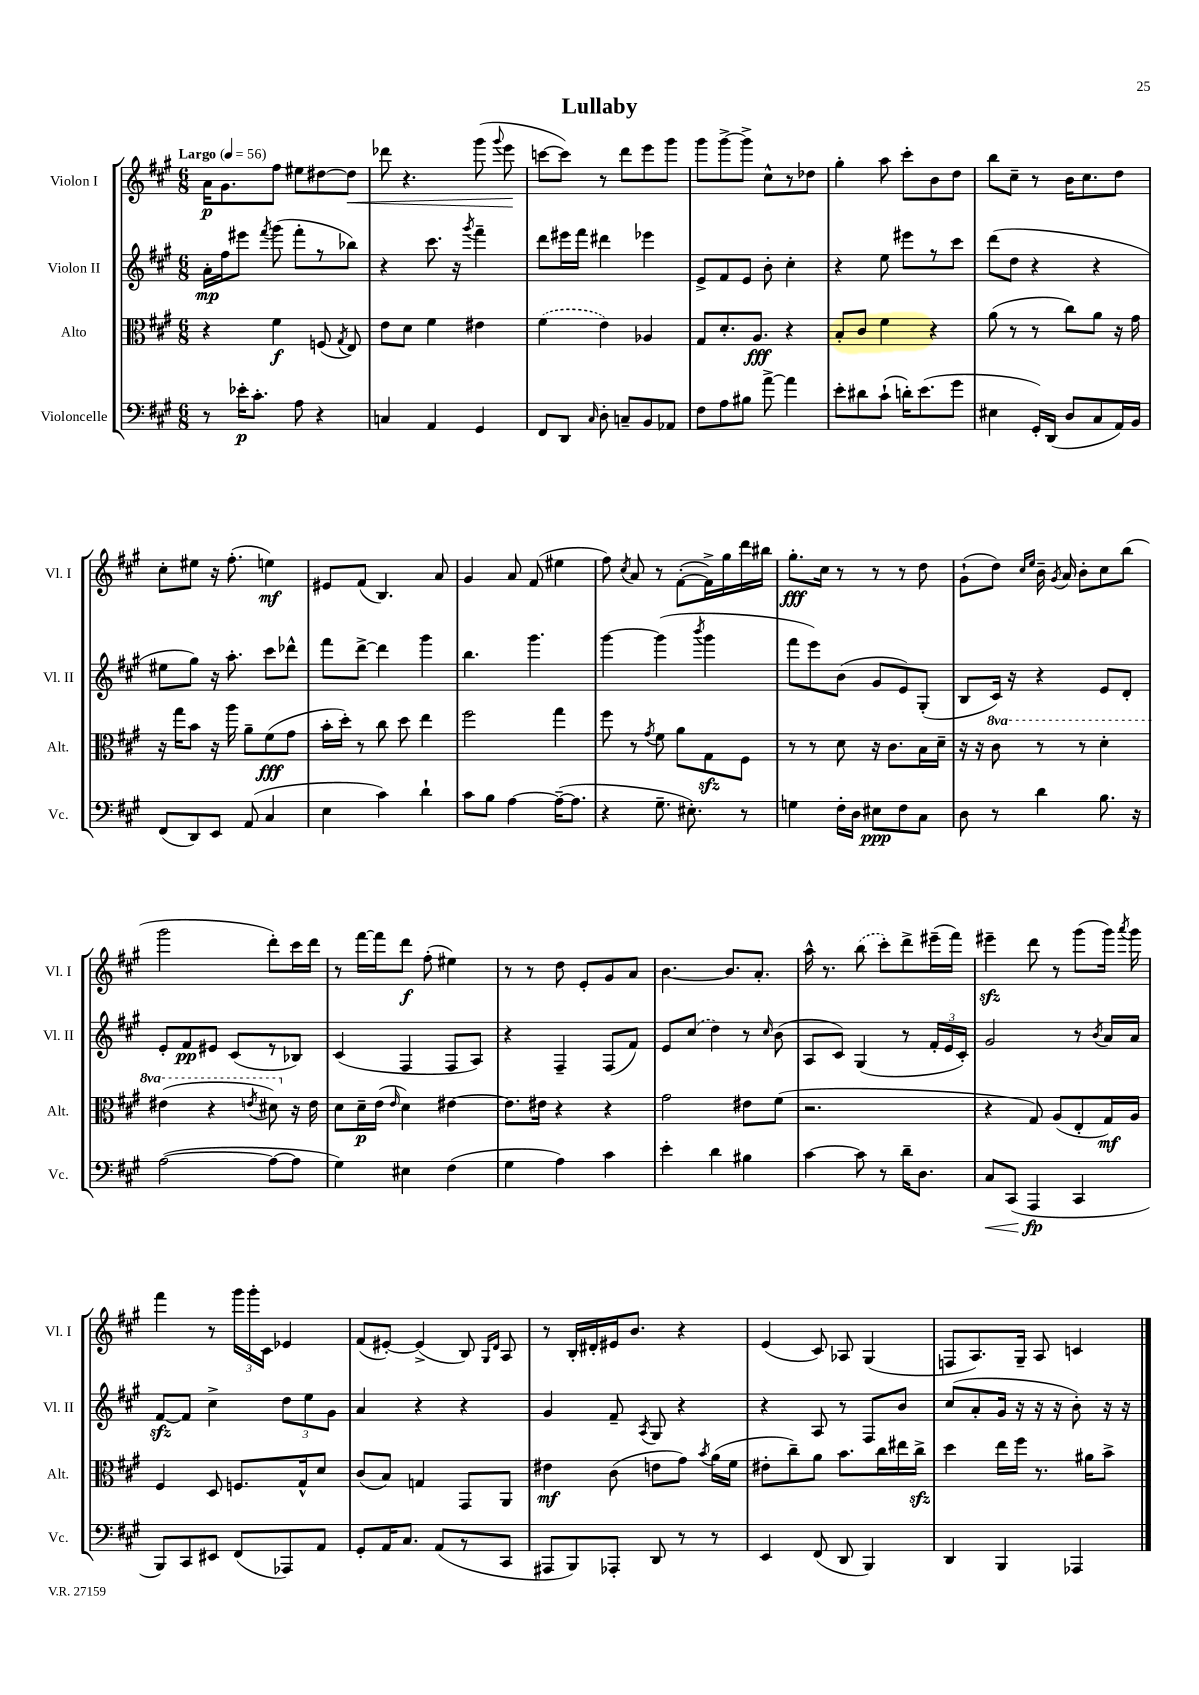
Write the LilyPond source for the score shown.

\header { title = "Lullaby" }
<<
\new StaffGroup <<
\new Staff = "s0" \with { instrumentName = "Violon I" shortInstrumentName = "Vl. I" } {
    \clef treble \key a \major \numericTimeSignature \time 6/8 \tempo "Largo" 4 = 56
    \autoBeamOff a'16[\p gis'8. fis''8] eis''8[ dis''8~ dis''8]\< |
    des'''8 r4. gis'''8( \appoggiatura { gis'''8 } e'''8\! |
    c'''8[~ c'''8]) r8 d'''8[ e'''8 gis'''8] |
    gis'''8[ gis'''8~-> gis'''8]-> cis''8[-^ r8 des''8] |
    gis''4-. a''8 cis'''8[-. b'8 d''8] |
    b''8[ cis''8]-- r8 b'16[ cis''8. d''8] |
    cis''8[-. eis''8] r16 fis''8.-.( e''4\mf) |
    eis'8[ fis'8]( b4.) a'8 |
    gis'4 a'8 fis'8( eis''4 |
    fis''8) \acciaccatura { cis''8 } a'8 r8 fis'8[~-.( fis'16->) gis''16 d'''16 bis''16] |
    gis''8.[-.\fff cis''16] r8 r8 r8 d''8 |
    gis'8[-!( d''8]) \grace { cis''16[ e''16] } b'16-- \acciaccatura { gis'8 } a'16 b'8[-. cis''8 b''8]( |
    gis'''2 d'''8[-.) cis'''16 d'''16] |
    r8 fis'''16[~ fis'''16 d'''8]\f fis''8-.( eis''4) |
    r8 r8 d''8 e'8[-. gis'8 a'8] |
    b'4.~ b'8.[ a'8.]-. |
    a''16-^ r8. \once \slurDashed b''8( cis'''8[-.) d'''8-> eis'''16--( fis'''16]) |
    eis'''4--\sfz d'''8 r8 gis'''8[( gis'''16]) \acciaccatura { a'''8 } gis'''16 |
    fis'''4 r8 \tuplet 3/2 { gis'''16[ gis'''16-. cis'16] } ees'4 |
    fis'8[( eis'8]~-.) eis'4->( b8) \grace { gis16[ d'16] } a8 |
    r8 b16[-. dis'16-. eis'16 b'8.] r4 |
    e'4( cis'8) aes8 gis4( |
    f8[ a8.) gis16]-- a8 c'4 \bar "|." |
}
\new Staff = "s1" \with { instrumentName = "Violon II" shortInstrumentName = "Vl. II" } {
    \clef treble \key a \major \numericTimeSignature \time 6/8
    \autoBeamOff a'16[-.\mp fis''16 eis'''8] \acciaccatura { fis'''8 } gis'''8( fis'''8[-. r8 bes''8]) |
    r4 cis'''8. r16 \acciaccatura { gis'''8 } fis'''4-- |
    d'''8[ eis'''16 fis'''16] dis'''4 ees'''4 |
    e'8[-> fis'8 e'8] b'8-. cis''4-. |
    r4 e''8 eis'''8[ r8 cis'''8] |
    d'''8[( d''8] r4 r4 |
    eis''8[ gis''8]) r16 a''8.-. cis'''8[ des'''8]-^ |
    fis'''8[ d'''8]~-> d'''4 gis'''4 |
    b''4. gis'''4. |
    gis'''4~ gis'''4( \acciaccatura { b'''8 } gis'''4 |
    fis'''8[ e'''8) b'8]( gis'8[ e'8) gis8]-.( |
    b8[ cis'16]) r16 r4 e'8[ d'8]-. |
    e'8[-. fis'8\pp eis'8] cis'8[( r8 bes8]) |
    cis'4( fis4 fis8[ a8]) |
    r4 fis4-- fis8[( fis'8]) |
    e'8[ \once \slurDashed cis''8]( d''4) r8 \grace { cis''16 } b'8( |
    a8[ cis'8]) gis4( r8 \tuplet 3/2 { fis'16[-. e'16 cis'16]-.) } |
    gis'2 r8 \acciaccatura { b'8 } a'16[ a'16] |
    fis'8[~\sfz fis'8] cis''4-> \tuplet 3/2 { d''8[ e''8 gis'8] } |
    a'4 r4 r4 |
    gis'4 fis'8-- \acciaccatura { a8 } gis8 r4 |
    r4 a8 r8 fis8[ b'8] |
    cis''8[( a'8-. gis'16] r16 r16 r16 b'8-.) r16 r16 \bar "|." |
}
\new Staff = "s2" \with { instrumentName = "Alto" shortInstrumentName = "Alt." } {
    \clef alto \key a \major \numericTimeSignature \time 6/8 \set Staff.ottavationMarkups = #ottavation-simple-ordinals
    \autoBeamOff r4 fis'4\f f8( \acciaccatura { gis8 } e8) |
    e'8[ d'8] fis'4 eis'4 |
    \once \slurDashed fis'4( e'4) aes4 |
    gis8[ d'8.-. a8.]\fff r4 |
    b8[-. cis'8] fis'4 r4 |
    a'8( r8 r8 cis''8[) a'8] r16 gis'16 |
    r16 gis''16[ b'8] r16 a''16 a'8[-- fis'8\fff( gis'8] |
    b'16[-. d''16]-.) r8 cis''8 d''8 e''4 |
    fis''2 gis''4 |
    fis''8 r8 \acciaccatura { gis'8 } fis'8 a'8[ gis8\sfz fis8] |
    r8 r8 d'8 r16 cis'8.[ b16 d'16]-- |
    r16 r16 \ottava #1 cis''8 r8 r8 d''4-. |
    eis''4( r4 \acciaccatura { e''8 } dis''8) \ottava #0 r16 e'16 |
    d'8[ d'16--\p e'16]( \grace { e'16 } d'4) eis'4~ |
    eis'8.[ eis'16] r4 r4 |
    gis'2 eis'8[ fis'8]( |
    r2. |
    r4 gis8) a8[( e8-. gis16\mf) a16] |
    fis4 d8 f8.[ gis16-^ d'8] |
    cis'8[( b8]) g4 gis,8[ a,8] |
    eis'4\mf cis'8( e'8[ gis'8]) \acciaccatura { b'8 } a'16[( fis'16] |
    eis'8[-. cis''8--) a'8] b'8.[ cis''16 eis''16 cis''16]->\sfz |
    d''4 e''16[ fis''16] r8. ais'16[ b'8]-> \bar "|." |
}
\new Staff = "s3" \with { instrumentName = "Violoncelle" shortInstrumentName = "Vc." } {
    \clef bass \key a \major \numericTimeSignature \time 6/8
    \autoBeamOff r8 ees'16[-.\p cis'8.]-. a8 r4 |
    c4 a,4 gis,4 |
    fis,8[ d,8] \grace { cis16 } d8-. c8[-- b,8 aes,8] |
    fis8[ a8 bis8] a'8~-> a'4 |
    e'8[-. dis'8 cis'8]-!( d'16[-.) e'8.( gis'8] |
    eis4 gis,16[-.) d,16]( d8[ cis8 a,16) b,16] |
    fis,8[( d,8) e,8] a,8( cis4 |
    e4 cis'4) d'4-! |
    cis'8[ b8] a4~ a16[~--( a8.] |
    r4 gis8.-- eis8.-.) r8 |
    g4 fis16[-. d16] eis8[\ppp fis8 cis8] |
    d8 r8 d'4 b8. r16 |
    a2~( a8[~ a8] |
    gis4) eis4 fis4( |
    gis4 a4) cis'4 |
    e'4-. d'4 bis4 |
    cis'4~ cis'8 r8 d'16[-- d8.] |
    cis8[\< cis,8]( a,,4\fp\! cis,4 |
    b,,8[) cis,8 eis,8] fis,8[( aes,,8) a,8] |
    gis,8[-. a,16 cis8.] a,8[( r8 cis,8] |
    ais,,8[ b,,8) aes,,8]-. d,8 r8 r8 |
    e,4 fis,8( d,8 b,,4) |
    d,4 b,,4 aes,,4 \bar "|." |
}
>>
>>
\layout { \context { \Score \remove "Bar_number_engraver" } }
